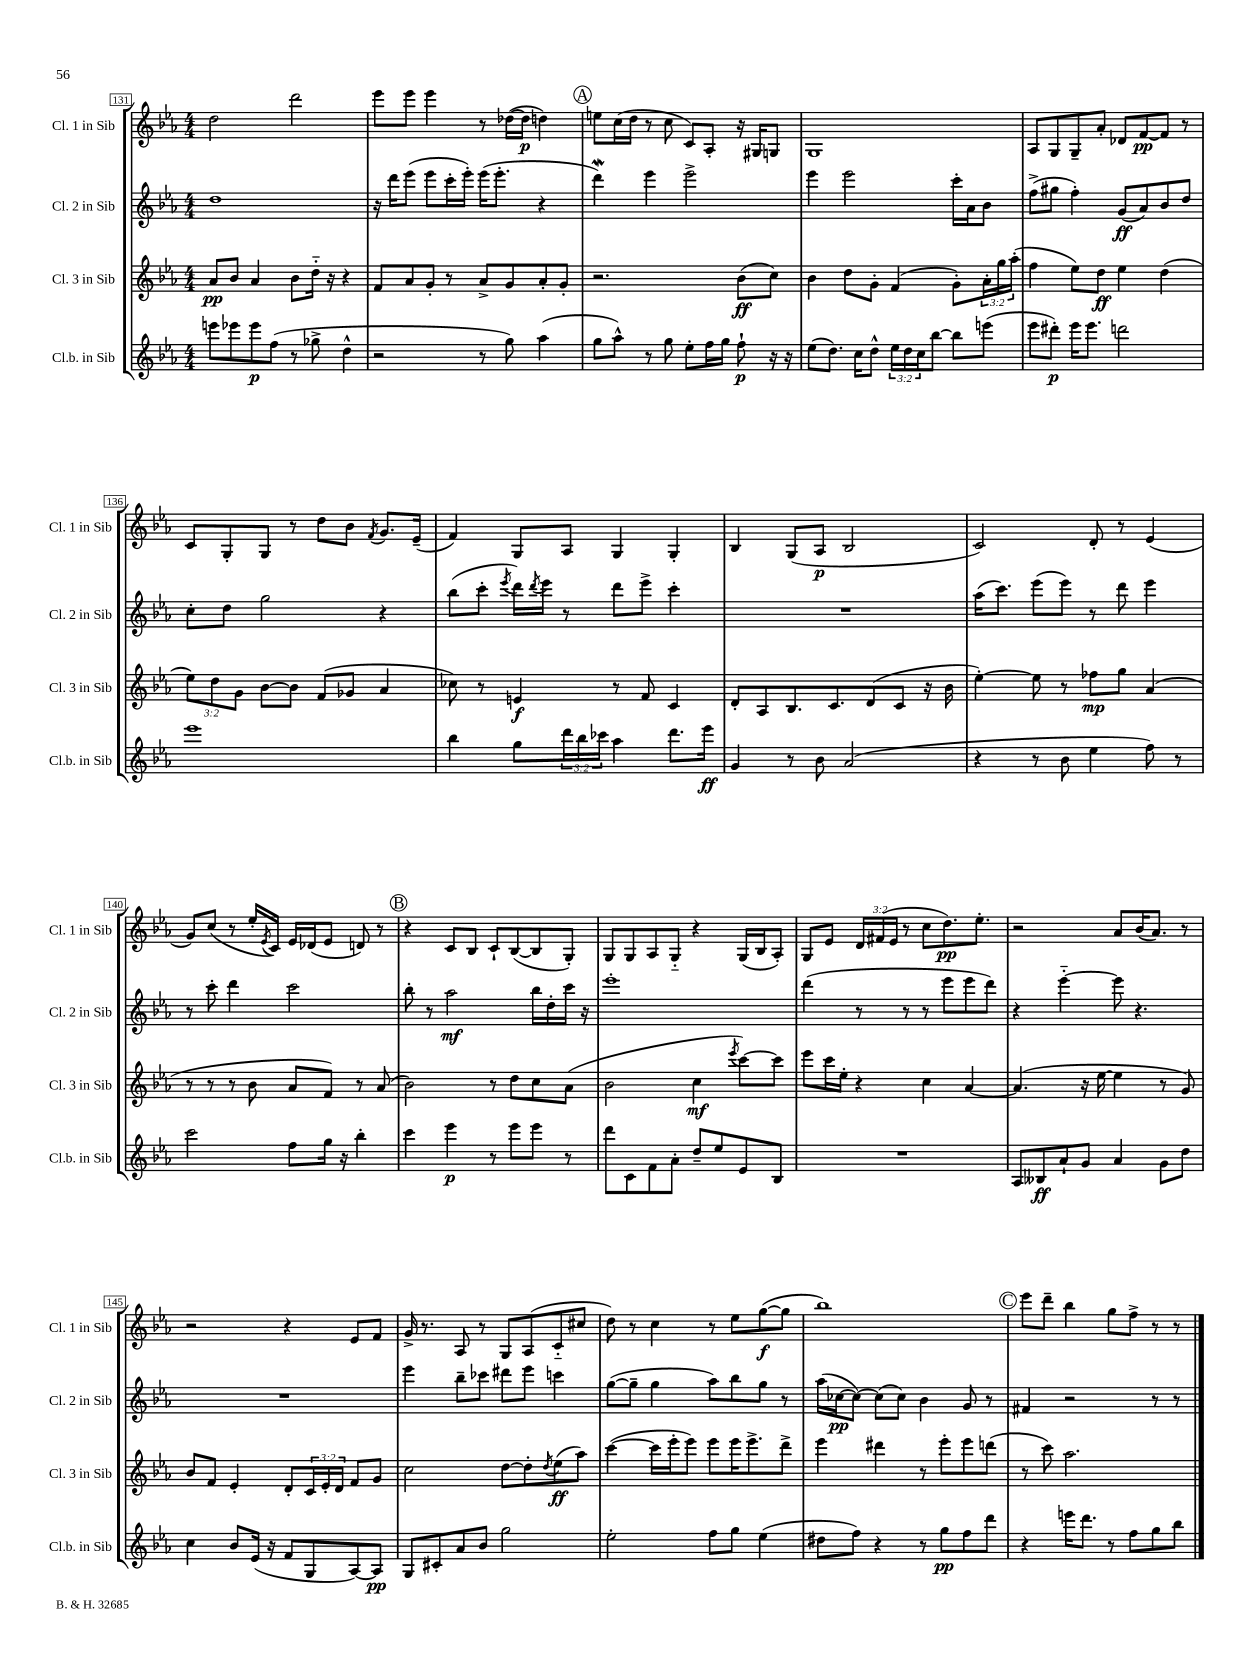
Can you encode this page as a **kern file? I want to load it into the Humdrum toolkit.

**kern	**dynam	**kern	**dynam	**kern	**dynam	**kern	**dynam
*part4	*part4	*part3	*part3	*part2	*part2	*part1	*part1
*staff4	*staff4	*staff3	*staff3	*staff2	*staff2	*staff1	*staff1
*I"Cl.b. in Sib	*	*I"Cl. 3 in Sib	*	*I"Cl. 2 in Sib	*	*I"Cl. 1 in Sib	*
*I'Cl.b. in Sib	*	*I'Cl. 3 in Sib	*	*I'Cl. 2 in Sib	*	*I'Cl. 1 in Sib	*
*clefG2	*	*clefG2	*	*clefG2	*	*clefG2	*
*k[b-e-a-]	*	*k[b-e-a-]	*	*k[b-e-a-]	*	*k[b-e-a-]	*
*M4/4	*	*M4/4	*	*M4/4	*	*M4/4	*
=131	=131	=131	=131	=131	=131	=131	=131
8eeen\L	.	8a-/L	pp	1dd	.	2dd\	.
8eee-X\	.	8b-/J	.	.	.	.	.
8eee-\	p	4a-/	.	.	.	.	.
(8ff\J	.	.	.	.	.	.	.
8r	.	8b-\L	.	.	.	2ddd\	.
8gg-X^\	.	16dd\Jk	.	.	.	.	.
.	.	16r	.	.	.	.	.
4dd^^\	.	4r	.	.	.	.	.
=132	=132	=132	=132	=132	=132	=132	=132
2r	.	8f/L	.	16r	.	8eee-\L	.
.	.	.	.	16ddd\KL	.	.	.
.	.	8a-/	.	(8eee-\J	.	8eee-\J	.
.	.	8g'/J	.	8eee-\L	.	4eee-\	.
.	.	8r	.	16ccc'\L	.	.	.
.	.	.	.	16eee-'\JJ)	.	.	.
8r	.	8a-^/L	.	(16eee-\KL	.	8r	.
.	.	.	.	8.eee-'\J	.	.	.
8gg\)	.	8g/	.	.	.	([16dd-X\LL	.
.	.	.	.	.	.	16dd-\JJ]	p
(4aa-\	.	8a-'/	.	4r	.	4ddn\)	.
.	.	8g'/J	.	.	.	.	.
!!LO:REH:place=s1:t=A
=133	=133	=133	=133	=133	=133	=133	=133
8gg\L	.	2.r	.	4dddW\)	.	8een\L	.
8aa-^^\J)	.	.	.	.	.	(16cc\L	.
.	.	.	.	.	.	16dd\JJ	.
8r	.	.	.	4eee-\	.	8r	.
8gg\	.	.	.	.	.	8cc\	.
8ee-'\L	.	.	.	2eee-^\	.	8c/L)	.
16ff\L	.	.	.	.	.	8A-'/J	.
16gg\JJ	.	.	.	.	.	.	.
8ff`\	p	(8b-\L	ff	.	.	16r	.
.	.	.	.	.	.	16G#X/KL	.
16r	.	8cc\J)	.	.	.	8Gn/J	.
16r	.	.	.	.	.	.	.
=134	=134	=134	=134	=134	=134	=134	=134
(8ee-\L	.	4b-\	.	4eee-\	.	1G	.
8.dd\J)	.	.	.	.	.	.	.
.	.	8dd\L	.	2eee-\	.	.	.
16cc\KL	.	.	.	.	.	.	.
8dd^^\J	.	8g'\J	.	.	.	.	.
24ee-\LL	.	(4f/	.	.	.	.	.
24dd\	.	.	.	.	.	.	.
24cc\J	.	.	.	.	.	.	.
[8bb-\J	.	.	.	.	.	.	.
8bb-\L]	.	8g'\L)	.	16ccc'\LL	.	.	.
.	.	.	.	16a-\J	.	.	.
(8eeen\J	.	24a-'\L	.	8b-\J	.	.	.
.	.	24gg\	.	.	.	.	.
.	.	(24aa-'\JJ	.	.	.	.	.
=135	=135	=135	=135	=135	=135	=135	=135
8eee-\L	.	4ff\	.	(8ff^\L	.	8A-/L	.
8ddd#X'\J)	p	.	.	8gg#X\J	.	8G/	.
16eee-\KL	.	8ee-\L)	.	4ff'\)	.	8G~/	.
8.eee-\J	.	.	.	.	.	.	.
.	.	8dd\J	ff	.	.	8a-'/J	.
2dddn\	.	4ee-\	.	(8g/L	ff	8d-X/L	.
.	.	.	.	8a-/)	.	[8f/	pp
.	.	(4dd\	.	8b-/	.	8f/J]	.
.	.	.	.	8dd/J	.	8r	.
!!LO:LB:g=z
=136	=136	=136	=136	=136	=136	=136	=136
1eee-	.	12ee-\L)	.	8cc'\L	.	8c/L	.
.	.	12dd\	.	.	.	.	.
.	.	.	.	8dd\J	.	8G'/	.
.	.	12g\J	.	.	.	.	.
.	.	[8b-\L	.	2gg\	.	8G/J	.
.	.	8b-\J]	.	.	.	8r	.
.	.	(8f/L	.	.	.	8dd\L	.
.	.	8g-X/J	.	.	.	8b-\J	.
.	.	.	.	.	.	8qf/	.
.	.	4a-/	.	4r	.	8.g/L	.
.	.	.	.	.	.	(16e-~/Jk	.
=137	=137	=137	=137	=137	=137	=137	=137
4bb-\	.	8cc-X\)	.	(8bb-\L	.	4f/)	.
.	.	8r	.	8ccc'\J	.	.	.
.	.	.	.	8qeee-/	.	.	.
8gg\L	.	4en/	f	16ddd\LL)	.	8G/L	.
.	.	.	.	8qddd/	.	.	.
.	.	.	.	16eee-\JJ	.	.	.
24ddd\L	.	.	.	8r	.	8A-/J	.
24bb-\	.	.	.	.	.	.	.
24ccc-X\JJ	.	.	.	.	.	.	.
4aa-\	.	8r	.	8ddd\L	.	4G/	.
.	.	8f/	.	8eee-^\J	.	.	.
8.ddd\L	.	4c/	.	4ccc'\	.	4G'/	.
16eee-\Jk	ff	.	.	.	.	.	.
=138	=138	=138	=138	=138	=138	=138	=138
4g/	.	8d'/L	.	1r	.	4B-/	.
.	.	8A-/	.	.	.	.	.
8r	.	8.B-/	.	.	.	(8G/L	.
8b-\	.	.	.	.	.	8A-/J	p
.	.	8.c/	.	.	.	.	.
(2a-/	.	.	.	.	.	2B-/	.
.	.	(8d/	.	.	.	.	.
.	.	8c/J	.	.	.	.	.
.	.	16r	.	.	.	.	.
.	.	16b-\	.	.	.	.	.
=139	=139	=139	=139	=139	=139	=139	=139
4r	.	[4ee-'\)	.	(16aa-\KL	.	2c/)	.
.	.	.	.	8.ccc\J)	.	.	.
8r	.	8ee-\]	.	(8eee-\L	.	.	.
8b-\	.	8r	.	8eee-\J)	.	.	.
4ee-\	.	8ff-X\L	mp	8r	.	8d'/	.
.	.	8gg\J	.	8ddd\	.	8r	.
8ff\)	.	(4a-/	.	4eee-\	.	(4e-/	.
8r	.	.	.	.	.	.	.
!!LO:LB:g=z
=140	=140	=140	=140	=140	=140	=140	=140
2ccc\	.	8r	.	8r	.	8g/L)	.
.	.	8r	.	8ccc'\	.	(8cc/J	.
.	.	8r	.	4ddd\	.	8r	.
.	.	8b-\	.	.	.	16ee-'/LL	.
.	.	.	.	.	.	8qe-/	.
.	.	.	.	.	.	16c/JJ)	.
8ff\L	.	8a-/L	.	2ccc\	.	16e-/LL	.
.	.	.	.	.	.	(16d-X/J	.
16gg\Jk	.	8f/J)	.	.	.	8e-/J	.
16r	.	.	.	.	.	.	.
4bb-'\	.	8r	.	.	.	8dn/)	.
.	.	(8a-/	.	.	.	8r	.
!!LO:REH:place=s1:t=B
=141	=141	=141	=141	=141	=141	=141	=141
4ccc\	.	2b-\)	.	8bb-'\	.	4r	.
.	.	.	.	8r	.	.	.
4eee-\	p	.	.	2aa-\	mf	8c/L	.
.	.	.	.	.	.	8B-/J	.
8r	.	8r	.	.	.	8c`/L	.
8eee-\L	.	8dd\L	.	.	.	([8B-/	.
8eee-\J	.	8cc\	.	16bb-\LL	.	8B-/]	.
.	.	.	.	16dd'\	.	.	.
8r	.	(8a-\J	.	16ccc\JJ	.	8G'/J)	.
.	.	.	.	16r	.	.	.
=142	=142	=142	=142	=142	=142	=142	=142
8ddd\L	.	2b-\	.	1eee-'	.	8G/L	.
8c\	.	.	.	.	.	8G/	.
8f\	.	.	.	.	.	8A-/	.
8a-'\J	.	.	.	.	.	8G/J	.
8dd~/L	.	4cc\	mf	.	.	4r	.
8ee-/	.	.	.	.	.	.	.
.	.	8qeee-/	.	.	.	.	.
8e-/	.	[8ccc\L)	.	.	.	(16G/LL	.
.	.	.	.	.	.	16B-/J	.
8B-/J	.	8ccc\J]	.	.	.	8A-'/J)	.
=143	=143	=143	=143	=143	=143	=143	=143
1r	.	8eee-\L	.	(4ddd\	.	8G/L	.
.	.	16ccc\L	.	.	.	8e-/J	.
.	.	16ee-'\JJ	.	.	.	.	.
.	.	4r	.	8r	.	24d/LL	.
.	.	.	.	.	.	(24f#X/	.
.	.	.	.	.	.	24e-/JJ	.
.	.	.	.	8r	.	8r	.
.	.	4cc\	.	8r	.	8cc\L	.
.	.	.	.	8eee-\L	.	8.dd\)	pp
.	.	[4a-/	.	8eee-\	.	.	.
.	.	.	.	.	.	8.ee-'\J	.
.	.	.	.	8ddd\J)	.	.	.
=144	=144	=144	=144	=144	=144	=144	=144
8A-/L	.	(4.a-/]	.	4r	.	2r	.
8B--X/	ff	.	.	.	.	.	.
8a-`/	.	.	.	[4eee-\	.	.	.
8g/J	.	16r	.	.	.	.	.
.	.	[16ee-\	.	.	.	.	.
4a-/	.	4ee-\]	.	8eee-\]	.	8a-/L	.
.	.	.	.	4.r	.	(16b-/K	.
.	.	.	.	.	.	8.a-/J)	.
8g\L	.	8r	.	.	.	.	.
8dd\J	.	8g/)	.	.	.	8r	.
!!LO:LB:g=z
=145	=145	=145	=145	=145	=145	=145	=145
4cc\	.	8b-/L	.	1r	.	2r	.
.	.	8f/J	.	.	.	.	.
8b-/L	.	4e-'/	.	.	.	.	.
(16e-/Jk	.	.	.	.	.	.	.
16r	.	.	.	.	.	.	.
8f/L	.	8d'/L	.	.	.	4r	.
8G/	.	24c/L	.	.	.	.	.
.	.	24e-'/	.	.	.	.	.
.	.	24d/JJ	.	.	.	.	.
[8A-/)	.	8f/L	.	.	.	8e-/L	.
8A-/J]	pp	8g/J	.	.	.	8f/J	.
=146	=146	=146	=146	=146	=146	=146	=146
8G/L	.	2cc\	.	4eee-\	.	16g^/	.
.	.	.	.	.	.	8.r	.
8c#X'/	.	.	.	.	.	.	.
8a-/	.	.	.	8bb-~\L	.	8A-/	.
8b-/J	.	.	.	8ccc-X\J	.	8r	.
2gg\	.	[8dd\L	.	8ddd#X\L	.	8G/L	.
.	.	8dd'\]	.	8eee-\J	.	(8A-/	.
.	.	8qdd/	.	.	.	.	.
.	.	(8ee-\	ff	4cccn\	.	8c/	.
.	.	8aa-\J)	.	.	.	8cc#X/J	.
=147	=147	=147	=147	=147	=147	=147	=147
2ee-'\	.	([4ccc\	.	([8gg\L	.	8dd\)	.
.	.	.	.	8gg~\J]	.	8r	.
.	.	16ccc\LL]	.	4gg\	.	4cc\	.
.	.	16eee-'\J	.	.	.	.	.
.	.	8eee-\J)	.	.	.	.	.
8ff\L	.	8eee-\L	.	8aa-\L)	.	8r	.
8gg\J	.	16eee-\K	.	8bb-\	.	8ee-\L	.
.	.	8.eee-^\	.	.	.	.	.
(4ee-\	.	.	.	8gg\J	.	([8gg\	f
.	.	8ddd^\J	.	8r	.	8gg\J]	.
=148	=148	=148	=148	=148	=148	=148	=148
8dd#X\L	.	4eee-\	.	(16aa-\LL	.	1bb-)	.
.	.	.	.	[16cc-X\J	pp	.	.
8ff\J)	.	.	.	8cc-\J_)	.	.	.
4r	.	4ddd#X\	.	(8cc-\L]	.	.	.
.	.	.	.	8cc-\J)	.	.	.
8r	.	8r	.	4b-\	.	.	.
8gg\L	pp	8eee-'\L	.	.	.	.	.
8ff\	.	8eee-\	.	8g/	.	.	.
8ddd\J	.	(8dddn\J	.	8r	.	.	.
!!LO:REH:place=s1:t=C
=149	=149	=149	=149	=149	=149	=149	=149
4r	.	8r	.	4f#X/	.	8eee-\L	.
.	.	8ccc\)	.	.	.	8ddd~\J	.
16eeen\KL	.	2.aa-\	.	2r	.	4bb-\	.
8.ddd\J	.	.	.	.	.	.	.
8r	.	.	.	.	.	8gg\L	.
8ff\L	.	.	.	.	.	8ff^\J	.
8gg\	.	.	.	8r	.	8r	.
8bb-\J	.	.	.	8r	.	8r	.
==	==	==	==	==	==	==	==
*-	*-	*-	*-	*-	*-	*-	*-
